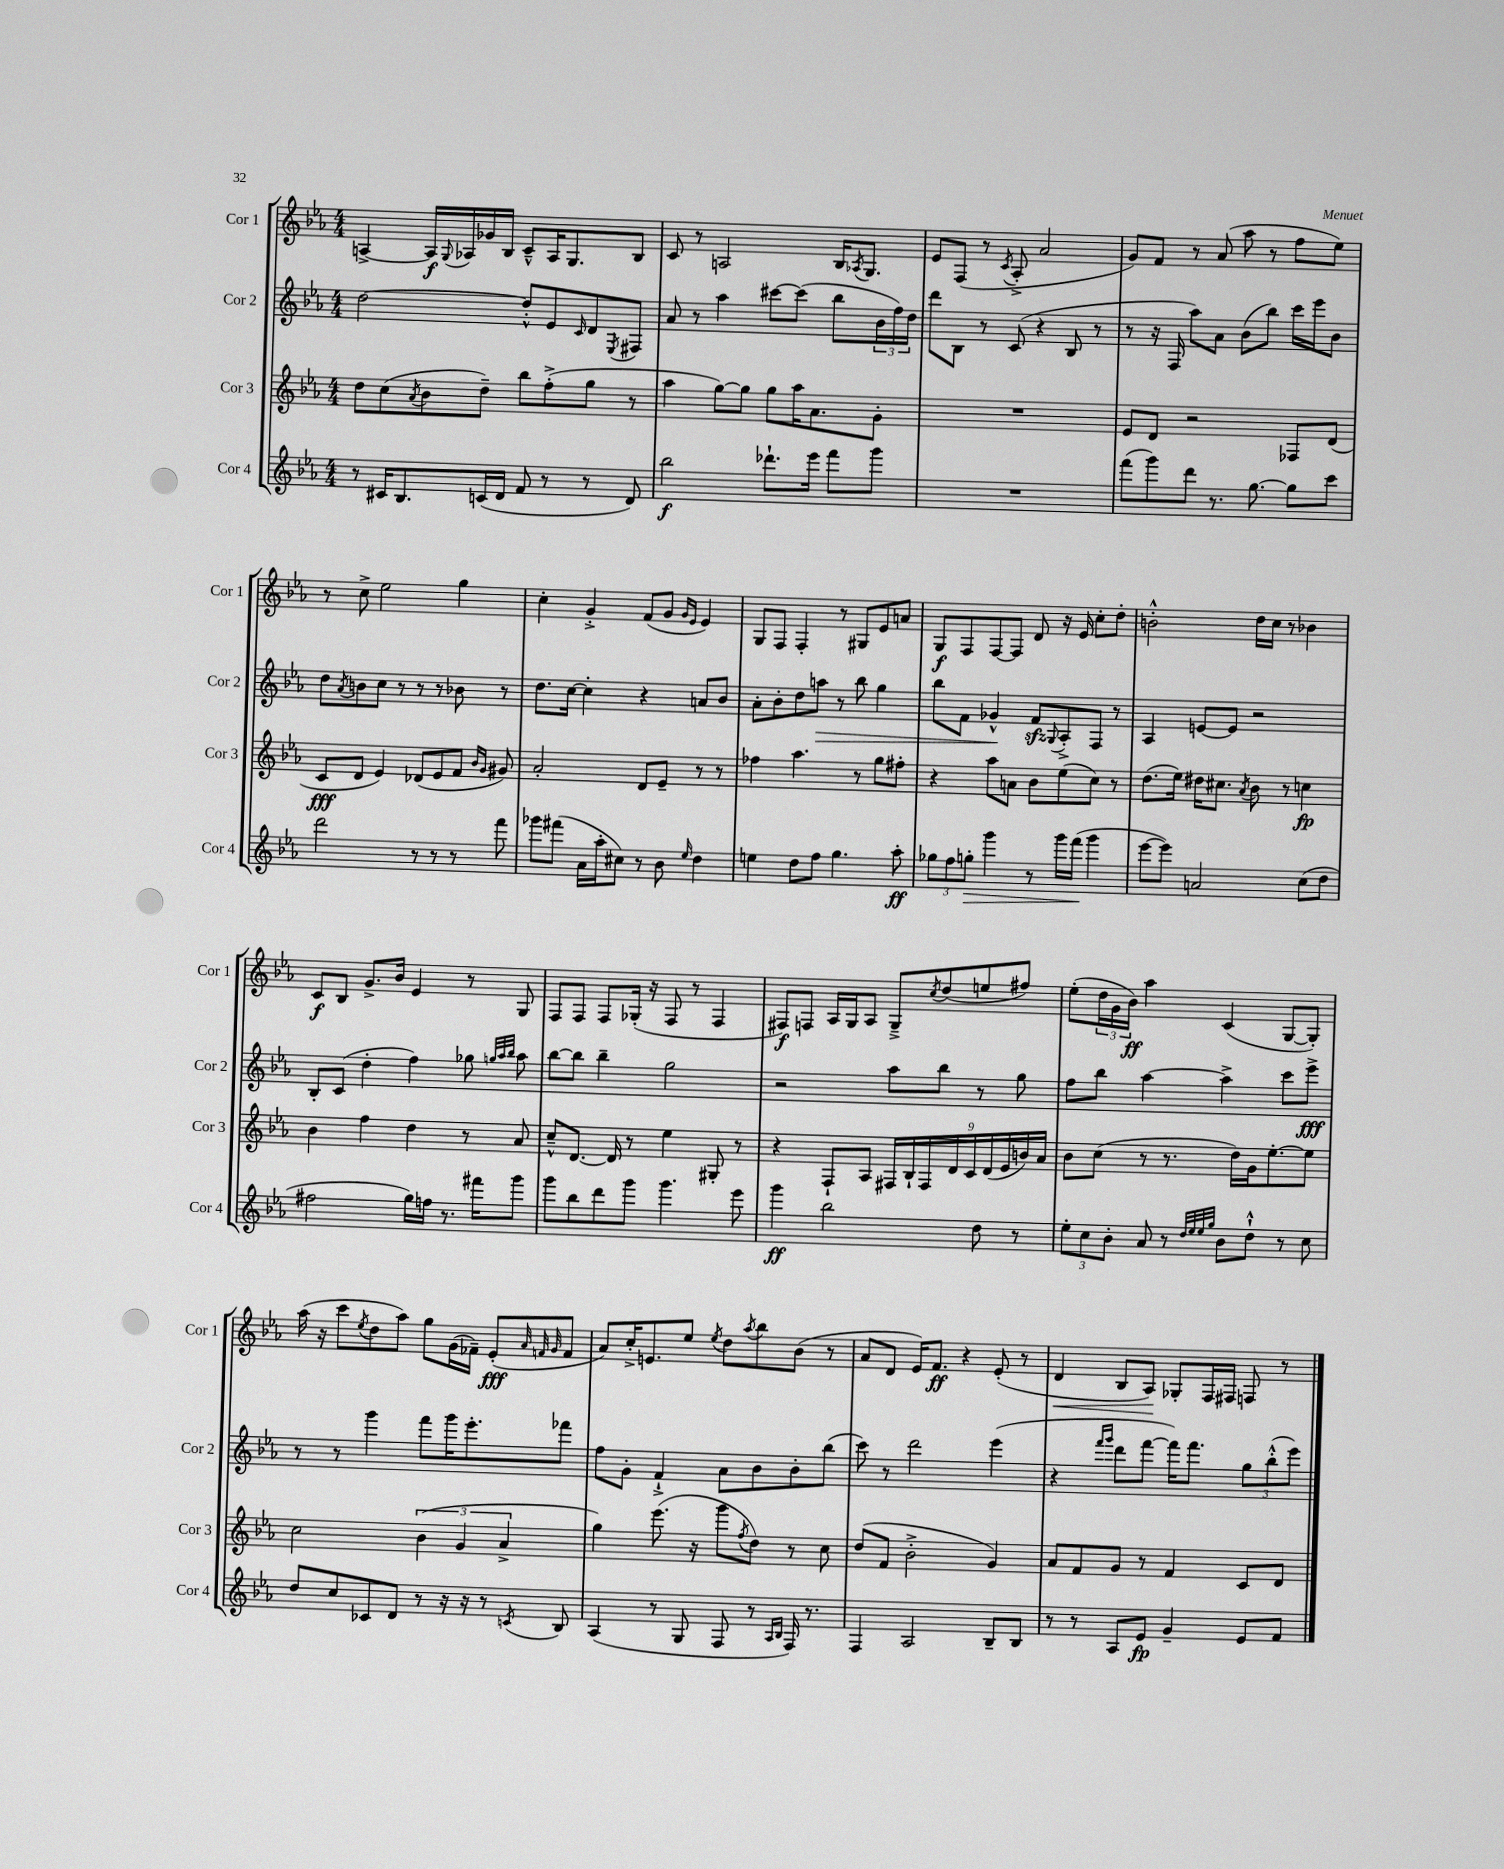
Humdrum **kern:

**kern	**kern	**kern	**kern
*staff4	*staff3	*staff2	*staff1
*clefG2	*clefG2	*clefG2	*clefG2
*k[b-e-a-]	*k[b-e-a-]	*k[b-e-a-]	*k[b-e-a-]
*M4/4	*M4/4	*M4/4	*M4/4
8r	8dd	[2dd	[4A^
16c#	(8cc	.	.
8.B-	.	.	.
.	8qa-	.	.
.	8b-	.	16A]
.	.	.	8qqG
.	.	.	16A-
(16c	8dd~)	.	16g-
16d	.	.	16B-
8f	8bb-	8dd'^^]	8c~^^
8r	(8ff'^	8e-	16A-
.	.	.	8.G
.	.	16qqc	.
8r	8gg	8d	.
.	.	8qE-	.
8d)	8r	8F#	8B-
=	=	=	=
2bb-	4aa-	8a-	8c
.	.	8r	8r
.	[8gg)	4aa-	2A
.	8gg]	.	.
8.ddd-`	8gg	[8ccc#	.
.	16aa-	(8ccc#]	.
16eee-	8.a-	.	.
8fff	.	8bb-	16B-
.	.	.	8qA-
.	.	.	8.G
8ggg	8g'	24b-	.
.	.	24ff)	.
.	.	24dd	.
=	=	=	=
1r	1r	8ddd	8e-
.	.	8B-	(8F
.	.	8r	8r
.	.	.	8qc
.	.	(8c	8A-'^
.	.	4r	2a-
.	.	8B-	.
.	.	8r	.
=	=	=	=
(8fff	8e-	8r	8g)
8ggg)	8d	16r	8f
.	.	16F	.
8ddd	2r	8aa-)	8r
8.r	.	8a-	(8a-
.	.	(8b-	8aa-
[8.gg	.	.	.
.	.	8bb-)	8r
8gg]	8F-	16ccc	8ff
.	.	16eee-	.
8ccc	(8d	8b-	8ee-)
=	=	=	=
2ddd	8c	8dd	8r
.	.	8qa-	.
.	8d	8b	8cc^
.	4e-)	8cc	2ee-
.	.	8r	.
8r	(8d-	8r	.
8r	8e-	8r	.
8r	8f	8b-	4gg
.	16qqb-	.	.
.	16qqg	.	.
8fff	8g#)	8r	.
=	=	=	=
8ggg-	2a-'	8.dd	4cc'
(8fff#	.	.	.
.	.	[16cc	.
16a-	.	4cc']	4g'^
16aa-'	.	.	.
8cc#)	.	.	.
8r	8d	4r	(8f
8b-	8e-~	.	8g
.	.	.	16qqg
16qqee-	.	.	16qqe-
4dd	8r	8a	4e-)
.	8r	8b-	.
=	=	=	=
4ee	4ff-	8a-'	8G
.	.	8b-'	8F
8dd	4.aa-	8dd	4F'
8ff	.	8aa	.
4.gg	.	8r	8r
.	8r	8bb-	8G#
.	8gg	4gg	8e-
8aa-'	8ff#'	.	8a
=	=	=	=
12gg-	4r	8bb-	8G
12ff	.	.	.
.	.	8f	8F
12gg'	.	.	.
4ggg	8aa-	4g-^^	[8F
.	8a	.	8F]
8r	8b-	8f	8d
.	.	8qqG	.
16ggg	(8ee-	8A-'^	16r
(16fff	.	.	16e-
4ggg	8cc)	8F	8cc'
.	8r	8r	8dd'
=	=	=	=
[8eee-	(8.dd	4A-	2b'^^
8eee-])	.	.	.
.	16ee-)	.	.
2a	16dd#	[8e	.
.	8.cc#	.	.
.	.	8e]	.
.	8qa-	.	.
.	8b-	2r	16dd
.	.	.	16cc
.	8r	.	8r
(8cc	4cc	.	4b-
8dd	.	.	.
=	=	=	=
2ff#	4b-	8B-'	8c
.	.	(8c	8B-
.	4ff	4dd'	8.g^
.	.	.	16b-
16gg)	4dd	4ff)	4e-
16ff	.	.	.
8.r	.	.	.
.	8r	8gg-	8r
16fff#	.	.	.
.	.	32qqgg	.
.	.	32qqaa-	.
.	.	32qqbb-	.
8ggg	8a-	8aa-	8G
=	=	=	=
8ggg	8cc~^^	[8bb-	8F
8bb-	[8.d	8bb-]	8F
8ddd	.	4bb-~	8F
.	16d]	.	.
8ggg	8r	.	(16G-'
.	.	.	16r
4.ggg	4ee-	2gg	8F
.	.	.	8r
.	8G#'	.	4F
8eee-	8r	.	.
=	=	=	=
4ggg	4r	2r	8F#)
.	.	.	8F
2bb-	8F`	.	16A-
.	.	.	16G
.	8A-	.	8A-
.	18F#	8aa-	8G~^
.	18B-`	.	.
.	18F#	.	.
.	.	.	8qcc
.	.	8bb-	(8dd
.	18d	.	.
.	18c	.	.
8dd	.	8r	8ee
.	(18d	.	.
.	18e-	.	.
8r	.	8gg	8ff#)
.	18b)	.	.
.	18a-	.	.
=	=	=	=
12ee-'	8b-	8ff	(8ee-'
12cc	.	.	.
.	(8cc	8bb-	24dd
12b-'	.	.	24g
.	.	.	24b-)
8a-	8r	[4aa-	4aa-
8r	8.r	.	.
32qqdd	.	.	.
32qqee-	.	.	.
32qqee-	.	.	.
32qqgg	.	.	.
8b-	.	4aa-^]	(4c
.	16dd)	.	.
8dd`^^	16g	.	.
.	[8.ee-'	.	.
8r	.	8ccc	[8G
8cc	8ee-]	8eee-^	8G'])
=	=	=	=
8dd	2cc	8r	(16aa-
.	.	.	16r
8cc	.	8r	8ccc
.	.	.	8qee-
8c-	.	4ggg	8dd
8d	.	.	8aa-)
8r	(6b-	8fff	8gg
16r	.	16ggg	(16g
.	6g	.	.
16r	.	8.eee-'	16f-~)
8r	.	.	(8e-'
.	6a-^	.	.
.	.	.	32qqa-
.	.	.	32qqf
8qc	.	.	32qqg
8B-	.	8fff-	8f
=	=	=	=
(4A-	4gg)	8ff	8a-)
.	.	8g'	16cc'^
.	.	.	8.e
8r	(8.eee-	4f`^	.
8G	.	.	8ee-
.	16r	.	.
.	.	.	8qee-
8F	8ggg	8a-	8dd
.	8qff	.	8qaa-
8r	8dd)	8b-	8bb-
16qqA-	.	.	.
16qqB-	.	.	.
16F)	8r	8b-'	(8b-
8.r	.	.	.
.	8cc	(8bb-	8r
=	=	=	=
4F	(8dd	8ccc)	8a-
.	8f	8r	8d
2A-	2b-'^	2ddd	16e-)
.	.	.	8.f
.	.	.	4r
8B-~	4g)	(4eee-	(8e-'
8B-	.	.	8r
=	=	=	=
8r	8a-	4r	4d
8r	8f	.	.
.	.	16qqfff	.
.	.	16qqggg	.
8A-	8g	8ddd	8B-
8e-	8r	[8fff	8A-)
4g~	4f	16fff])	8G-'
.	.	8.fff	.
.	.	.	16F
.	.	.	16F#
8e-	8c	12gg	8F
.	.	(12bb-'^^	.
8f	8d	.	8r
.	.	12eee-)	.
==	==	==	==
*-	*-	*-	*-
